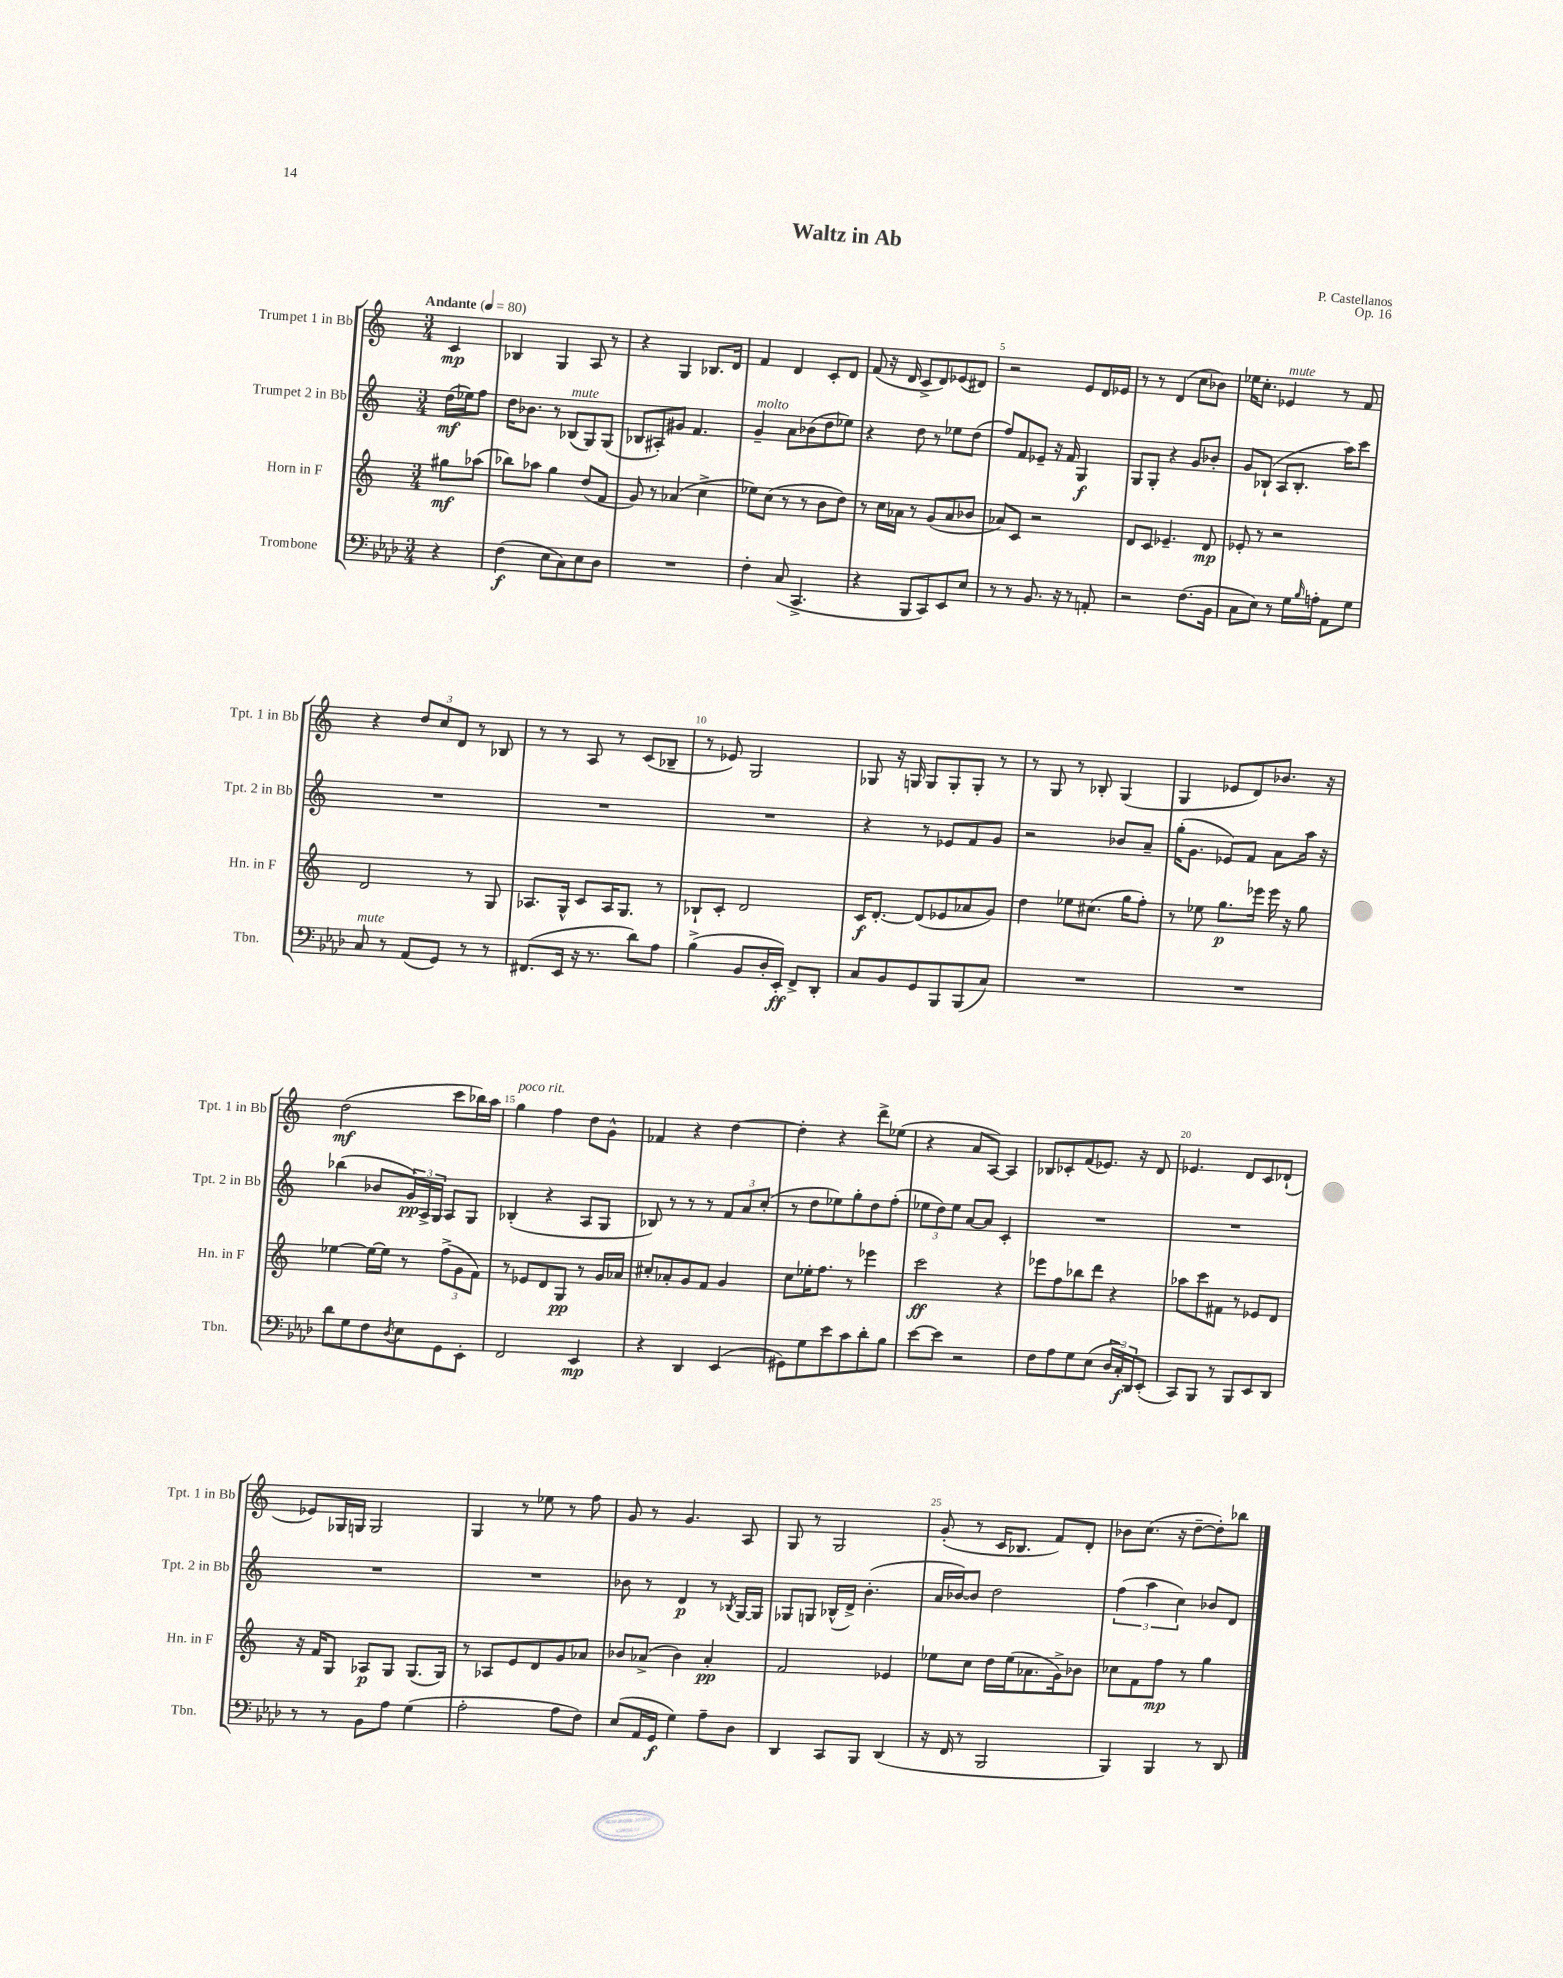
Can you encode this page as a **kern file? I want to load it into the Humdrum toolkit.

**kern	**kern	**kern	**kern
*staff4	*staff3	*staff2	*staff1
*clefF4	*clefG2	*clefG2	*clefG2
*k[b-e-a-d-]	*k[]	*k[]	*k[]
*M3/4	*M3/4	*M3/4	*M3/4
*MM80	*MM80	*MM80	*MM80
4r	8gg#\L	(16dd\LL	4c/
.	.	16ee-\J)	.
.	(8aa-\J	8ff\J	.
=	=	=	=
(4F\	8bb-\L)	16dd\LK	4B-/
.	.	8.b-\J	.
.	8aa-\J	.	.
8E-\L	4gg\	8r	4G/
8C\)	.	(8B-/L	.
8E-\	(8dd/L	8G/)	8A/
8D-\J	8f/J	(8G/J	8r
=	=	=	=
2.r	8g/)	8B-/L	4r
.	8r	8A#'/)	.
.	(4a-/	8g#/J	4G/
.	.	4.f/	.
.	4cc^\	.	8.B-/L
.	.	.	16d/Jk
=	=	=	=
4F'\	8ee-\L)	4g~/	4f/
.	(8cc\J	.	.
(8C/	8r	8a\L	4d/
4.CC^/	8r	(8b-\	.
.	8b\L	8dd\	8c'/L
.	8dd\J)	8ee-\J)	8d/J
=	=	=	=
4r	8r	4r	(8f/
.	16cc\LL	.	16r
.	16a-\JJ	.	16d/
8BBB-/L	8r	8dd\	8c^/L
8CC/)	(8g/L	8r	8d/)
8EE-/	8a-/	8ee-\L	(8e-/
8E-/J	8b-/J	(8dd\J	8d#/J)
=	=	=	=
8r	8a-/L)	8ff/L)	2r
8r	8c/J	8f/	.
8.BB-/	2r	8e-~/J	.
.	.	16r	.
16r	.	16f/	.
8r	.	4G/	8e/L
8AA'/	.	.	16d/L
.	.	.	16e-/JJ
=	=	=	=
2r	8d/L	8G/L	8r
.	8c/J	8G'/J	8r
.	4.e-~/	4r	(4d/
(8.F\L	.	8g/L	8cc\L
.	8d/	8b-'/J	8b-\J)
16BB-\Jk	.	.	.
=	=	=	=
8C\L	8e-'/	8g/L	16ee-\LK
.	.	.	8.cc'\J
8E-\J)	8r	(8B-`/J	.
8r	2r	8A/L	4e-/
16G\LL	.	8.B-'/J	.
16qqB-/	.	.	.
16A'\JJ	.	.	.
8AA-\L	.	.	8r
.	.	16aa\LK)	.
8G\J	.	8ccc\J	8f/
=	=	=	=
8C/	2d/	2.r	4r
8r	.	.	.
(8AA-/L	.	.	12dd/L
.	.	.	12cc/
8GG/J)	.	.	.
.	.	.	12d/J
8r	8r	.	8r
8r	8G/	.	8B-/
=	=	=	=
(8.FF#/L	8.A-/L	2.r	8r
.	.	.	8r
16EE-/Jk	16G^^/Jk	.	.
16r	8c/L	.	8A/
8.r	.	.	.
.	16A-/K	.	8r
.	8.G/J	.	.
8d-\L)	.	.	(8c/L
8A-\J	8r	.	8B-~/J
=	=	=	=
(4B-^\	8B-`/L	2.r	8r
.	8c'/J	.	8e-/)
8BB-/L	2d/	.	2G/
16D-'/L	.	.	.
16EE-'/JJ)	.	.	.
8FF^/L	.	.	.
8DD-'/J	.	.	.
=	=	=	=
8C/L	16c/LK	4r	8G-/
.	[8.d'/J	.	.
8BB-/	.	.	16r
.	.	.	16G/
8GG/	(8d/]L	8r	8G/L
8BBB-/	8e-/	8e-/L	8G'/
(8BBB-/	8a-/	8f/	8G'/J
8C/J)	8g/J)	8g/J	8r
=	=	=	=
2.r	4dd\	2r	8r
.	.	.	8G/
.	8ee-\L	.	8r
.	(8.cc#\J	.	8B-'/
.	.	8b-/L	(4G/
.	16gg\LK	.	.
.	8ff'\J)	8a~/J	.
=	=	=	=
2.r	8r	(16gg'\LK	4G/
.	.	8.g\J	.
.	8ee-\	.	.
.	8.gg\L	8e-/L)	8e-/L
.	.	8f/J	8d/)
.	16eee-\Jk	.	.
.	16eee-\	8a\L	8.b-/J
.	16r	.	.
.	8gg\	16aa\Jk	.
.	.	16r	16r
=	=	=	=
8d-\L	[4ee-\	(4bb-\	(2dd\
8G\	.	.	.
8F\	16ee-\_LL	8b-/L	.
.	16ee-\]JJ	.	.
8qD-/	.	.	.
8E-\	8r	24g/L)	.
.	.	24A^/	.
.	.	24G/JJ	.
8GG\	(12ff^\L	8A/L	8ccc\L
.	12g\	.	.
8EE-'\J	.	8G/J	16bb-\L)
.	12f\J)	.	.
.	.	.	16aa\JJ
=	=	=	=
2FF/	8r	(4B-'/	4gg\
.	8e-/L	.	.
.	8d/	4r	4ff\
.	8G/J	.	.
4EE-/	8r	8A/L	8dd\L
.	16g/LL	8G/J	8g^^\J
.	16a-/JJ	.	.
=	=	=	=
4r	8cc#'/L	8B-/)	4f-/
.	8a-'/	8r	.
4DD-/	8g/	8r	4r
.	8f/J	8r	.
(4EE-/	4g/	12f/L	[4dd\
.	.	12a/	.
.	.	(12cc'/J	.
=	=	=	=
8GG#\L)	8cc\L	8r	4dd'\]
8G\	16ee-'\K	8dd\L	.
.	8.ff\J	.	.
8e-\	.	8ee-\)	4r
8c\	8r	8gg'\	.
8d-'\	4eee-\	8dd\	8ddd^\L
8B-\J	.	(8ff'\J	(8ee-\J
=	=	=	=
[8e-\L	2ccc\	12ee-\L	4r
.	.	12dd\)	.
8e-\]J	.	.	.
.	.	12ee-\J	.
2r	.	[8a/L	8a/L
.	.	8a/]J	[8A/J)
.	4r	4c'/	4A/]
=	=	=	=
8F\L	8eee-\L	2.r	8B-/L
8A-\	8ff\	.	8c-'/
8G\	8bb-\	.	(8f/
(8E-\J	8ddd\J	.	8.e-/J)
24D-/LL	4r	.	.
24C'/)	.	.	.
.	.	.	16r
24DD-/J	.	.	.
(8EE-'/J	.	.	8d/
=	=	=	=
8CC/L)	8aa-\L	2.r	4.e-/
8BBB-/J	8ccc\	.	.
8r	8f#\J	.	.
8BBB-/L	8r	.	8d/L
8EE-/	8e-/L	.	8c/
8DD-/J	8d/J	.	(8d-`/J
=	=	=	=
8r	16r	2.r	8e-/L)
.	16f/LK	.	.
8r	8G/J	.	16G-/L
.	.	.	16G/JJ
8BB-\L	8A-/L	.	2G/
8A-\J	8G/J	.	.
(4G\	(8.G/L	.	.
.	16G/Jk)	.	.
=	=	=	=
2A-'\	8r	2.r	4G/
.	8A-/L	.	.
.	8e/	.	8r
.	8d/	.	8ee-\
8A-\L	8g/	.	8r
8F\J)	8a-/J	.	8ff\
=	=	=	=
(8E-/L	8b-/L	8b-\	8g/
16AA-/L	(8a-^/J	8r	8r
16GG/JJ	.	.	.
4G\)	4b-\)	4d/	4.g/
8A-~\L	4a-'/	8r	.
.	.	8qB-/	.
8D-\J	.	[16G/LL	8A/
.	.	16G/]JJ	.
=	=	=	=
4DD-/	2f/	8G-/L	8G/
.	.	8G/J	8r
8CC/L	.	(16B-^^/LL	2G/
.	.	16d^/JJ)	.
8BBB-/J	.	(4.b'\	.
(4DD-/	4e-/	.	.
=	=	=	=
16r	8ee-\L	16a/LL	(8g'/
16FF/	.	[16b-/J)	.
8r	8cc\J	8b-/]J	8r
2BBB-/	16dd\LL	2dd\	16c/LK
.	(16ee-\J	.	8.B-/J
.	8.a-\	.	.
.	.	.	8f/L)
.	16g^\k)	.	.
.	8b-\J	.	8d'/J
=	=	=	=
4BBB-/)	8cc-\L	(6ff\	8b-\L
.	8f\	.	(8.cc\J
.	.	6aa\	.
4BBB-/	8ff\J	.	.
.	.	.	16r
.	.	6cc\)	.
.	8r	.	[8dd~\L
8r	4gg\	8b-/L	8dd'\])
8DD-/	.	8d/J	8bb-\J
==	==	==	==
*-	*-	*-	*-
